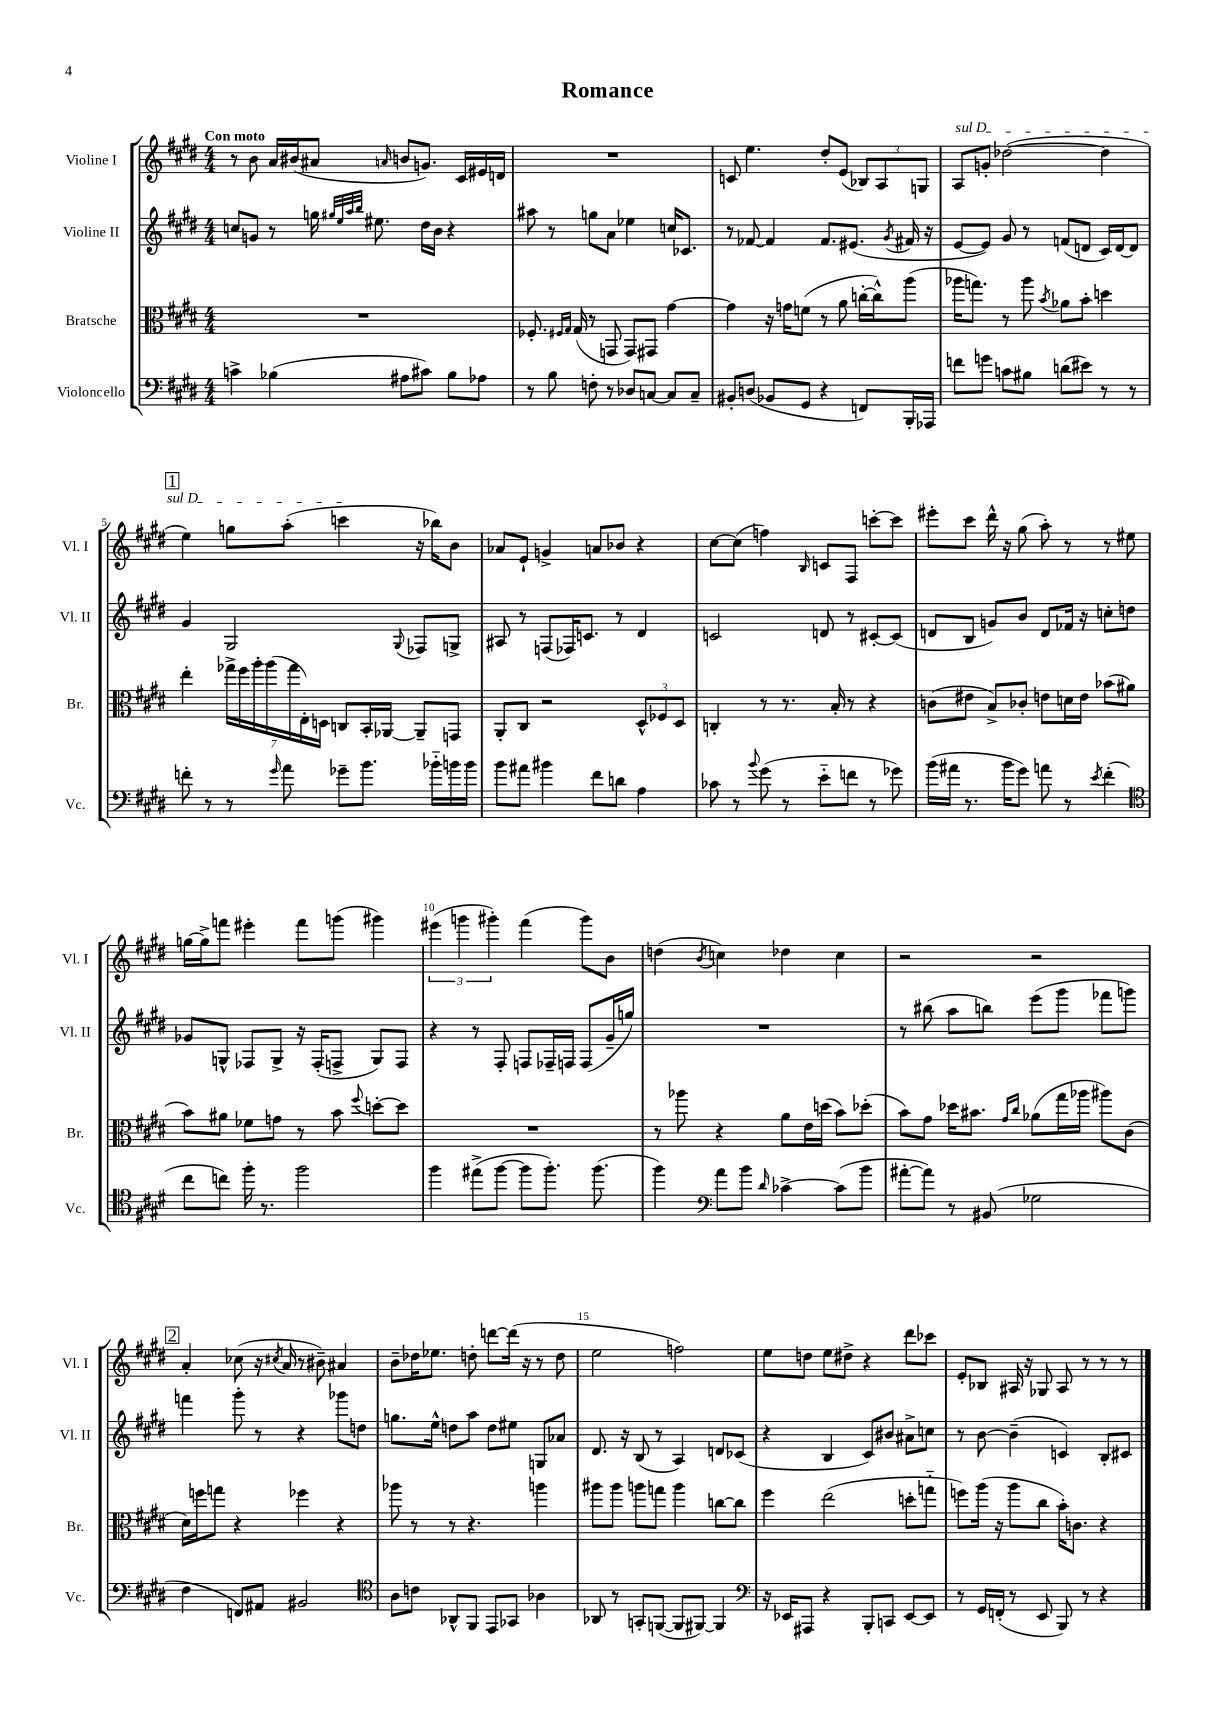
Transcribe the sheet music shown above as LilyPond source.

\header { title = "Romance" }
<<
\new StaffGroup <<
\new Staff = "s0" \with { instrumentName = "Violine I" shortInstrumentName = "Vl. I" } {
    \clef treble \key e \major \numericTimeSignature \time 4/4 \tempo "Con moto"
    \autoBeamOff r8 b'8 a'16[ bis'16( ais'8] \grace { a'16 } b'8[ g'8.]) cis'16[ eis'16 d'16] |
    R1 |
    c'8 e''4. dis''8[-. e'8]( \tuplet 3/2 { bes8[) a8 g8] } |
    \once \override TextSpanner.bound-details.left.text = \markup { \italic "sul D" } a8[\startTextSpan g'8]-. des''2~( des''4 |
    \mark \markup { \box "1" } e''4) g''8[ a''8]-.( c'''4\stopTextSpan r16 bes''16[) b'8] |
    aes'8[ e'8]-! g'4-> a'8[ bes'8] r4 |
    cis''8[~ cis''8]( f''4) \grace { b16 } c'8[ fis8] c'''8[~-. c'''8] |
    eis'''8[-. cis'''8] dis'''16-^ r16 gis''8( a''8-.) r8 r8 eis''8 |
    g''16[~ g''16-> f'''8] eis'''4-. f'''8[ g'''8]( gis'''4) |
    \tuplet 3/2 { eis'''4( g'''4 gis'''4-.) } fis'''4( gis'''8[) b'8] |
    d''4( \acciaccatura { b'8 } c''4) des''4 c''4 |
    r2 r2 |
    \mark \markup { \box "2" } a'4-. ces''8( r16 \acciaccatura { cis''8 } a'16 r8 bis'8--) ais'4 |
    b'8[-- des''16 ees''8.] d''8-. d'''8[~ d'''16]( r16 r8 d''8 |
    e''2 f''2) |
    e''8[ d''8] e''8[ dis''8]-> r4 dis'''8[ ces'''8] |
    e'8[-. bes8] ais16 r16 ges8 ais8 r8 r8 r8 \bar "|." |
}
\new Staff = "s1" \with { instrumentName = "Violine II" shortInstrumentName = "Vl. II" } {
    \clef treble \key e \major \numericTimeSignature \time 4/4
    \autoBeamOff c''8[ g'8] r8 g''16 \grace { gis''32[ e''32 a''32 b''32] } eis''8. dis''16[ b'16] r4 |
    ais''8 r8 g''8[ a'8] ees''4 c''16[ ces'8.] |
    r8 fes'8~ fes'4 fes'8.[ eis'8.]( \acciaccatura { gis'8 } fis'16 r16 |
    e'8[~ e'8]) gis'8 r8 f'8[( d'8] cis'16[) d'16~ d'8] |
    \mark \markup { \box "1" } gis'4 gis2 \appoggiatura { gis8 } fes8[ g8]-> |
    ais8 r8 f8[( fes16) c'8.] r8 dis'4 |
    c'2 d'8 r8 cis'8[~-. cis'8]( |
    d'8[ b8] g'8[) b'8] d'8[ fes'16] r16 c''8[-. d''8] |
    ges'8[ g8]-^ fes8[ g8]-> r16 fes16[-.( f8]-> g8[) f8] |
    r4 r8 fis8-. f8[ fes16-- f16] f8[( gis'16-- g''16]) |
    R1 |
    r8 bis''8( a''8[ b''8]) e'''8[( gis'''8] fes'''8[ g'''8]) |
    \mark \markup { \box "2" } f'''4 gis'''8-. r8 r4 ges'''8[ d''8] |
    g''8.[ e''16]-^ d''8[ a''8] d''8[ eis''8] g8[ aes'8] |
    dis'8. r16 b8( r8 a4) d'8[ ces'8]( |
    r4 b4 cis'8[) bis'8] ais'8[-> c''8] |
    r8 b'8~ b'4--( c'4) b8[-. cis'8] \bar "|." |
}
\new Staff = "s2" \with { instrumentName = "Bratsche" shortInstrumentName = "Br." } {
    \clef alto \key e \major \numericTimeSignature \time 4/4
    \autoBeamOff R1 |
    fes8.-. \grace { fis16[ gis16] } gis16( r8 g,8 g,8[) gis,8] gis'4~ |
    gis'4 r16 g'16[ f'8]( r8 a'8 c''16[~-. c''16-^) a''8]( |
    aes''16[ g''8.]) r8 aes''8 \acciaccatura { b'8 } aes'8[ b'8]-. d''4 |
    \mark \markup { \box "1" } e''4-. \tuplet 7/4 { ges''16[-> fis''16 a''16-. a''16( ges''16 e16-.) d16] } c8[ b,16-. aes,16]~ aes,8[-- g,8] |
    a,8[-. cis8] r2 \tuplet 3/2 { dis8[-^ fes8 dis8] } |
    c4-. r8 r8. b16-. r8 r4 |
    c'8[( eis'8] b8[->) ces'8]-. e'8[ d'16 e'16] bes'8[( ais'8] |
    b'8[) ais'8] fes'8[ g'8] r8 b'8 \appoggiatura { fis''8 } d''8[~-. d''8] |
    R1 |
    r8 aes''8 r4 a'8[ e'16 d''16]( b'8[) des''8]-.( |
    b'8[) gis'8] des''16[ bis'8.] \grace { gis'16[ cis''16] } aes'8[( gis''16 aes''16] ais''8[) cis'8]( |
    \mark \markup { \box "2" } dis'16[) f''16 g''8] r4 fes''4 r4 |
    aes''8 r8 r8 r4. a''4 |
    ais''8[ ais''8] a''8[ g''8] a''4 c''8[~ c''8] |
    fis''4 e''2( d''8[-. g''8]-_ |
    f''8[) a''16]( r16 a''8[ cis''8] b'16[-.) c'8.] r4 \bar "|." |
}
\new Staff = "s3" \with { instrumentName = "Violoncello" shortInstrumentName = "Vc." } {
    \clef bass \key e \major \numericTimeSignature \time 4/4
    \autoBeamOff c'4-> bes4( ais8[ cis'8]) bes8[ aes8] |
    r8 b8 f8-. r8 des8[ c8]~ c8[ c8]-- |
    bis,8[-. d8]( bes,8[ gis,8] r4 f,8[) b,,16-. aes,,16] |
    f'8[ g'8] c'8[ bis8] d'8[( eis'8]) r8 r8 |
    \mark \markup { \box "1" } f'8-. r8 r8 \grace { gis'16 } a'8 ges'8[-- b'8.] bes'16[-_ b'16 b'16] |
    b'8[ ais'8] bis'4 fis'8[ d'8] a4 |
    ces'8 r8 \appoggiatura { b'8 } gis'8( r8 e'8[-_ f'8] r8 ges'8) |
    b'16[( ais'16] r8. b'16[ gis'8]) a'8 r8 \acciaccatura { e'8 } fis'4-.( |
    \clef tenor cis''8[ c''8]) fis''16-. r8. fis''2 |
    fis''4 eis''8[->( fis''8]~ fis''8[ fis''8.]-.) fis''8.( |
    fis''4) \clef bass a'8[ b'8] \grace { dis'16 } ces'4~-> ces'8[( b'8] |
    ais'8[~-. ais'8]) r8 bis,8( ges2 |
    \mark \markup { \box "2" } fis4 f,8[) ais,8] bis,2 |
    \clef tenor a8[ c'8] aes,8[-^ fis,8] e,8[ ges,8] aes4 |
    aes,8 r8 g,8[-. f,8]~( f,8[ fis,8]~) fis,4 |
    \clef bass r16 ees,16[ ais,,8] r4 b,,8[-. c,8] ees,8[~ ees,8] |
    r8 gis,16[ f,16]-.( r8 e,8 b,,8) r8 r4 \bar "|." |
}
>>
>>
\layout { \context { \Score \override BarNumber.break-visibility = ##(#f #t #t) barNumberVisibility = #(every-nth-bar-number-visible 5) } }
